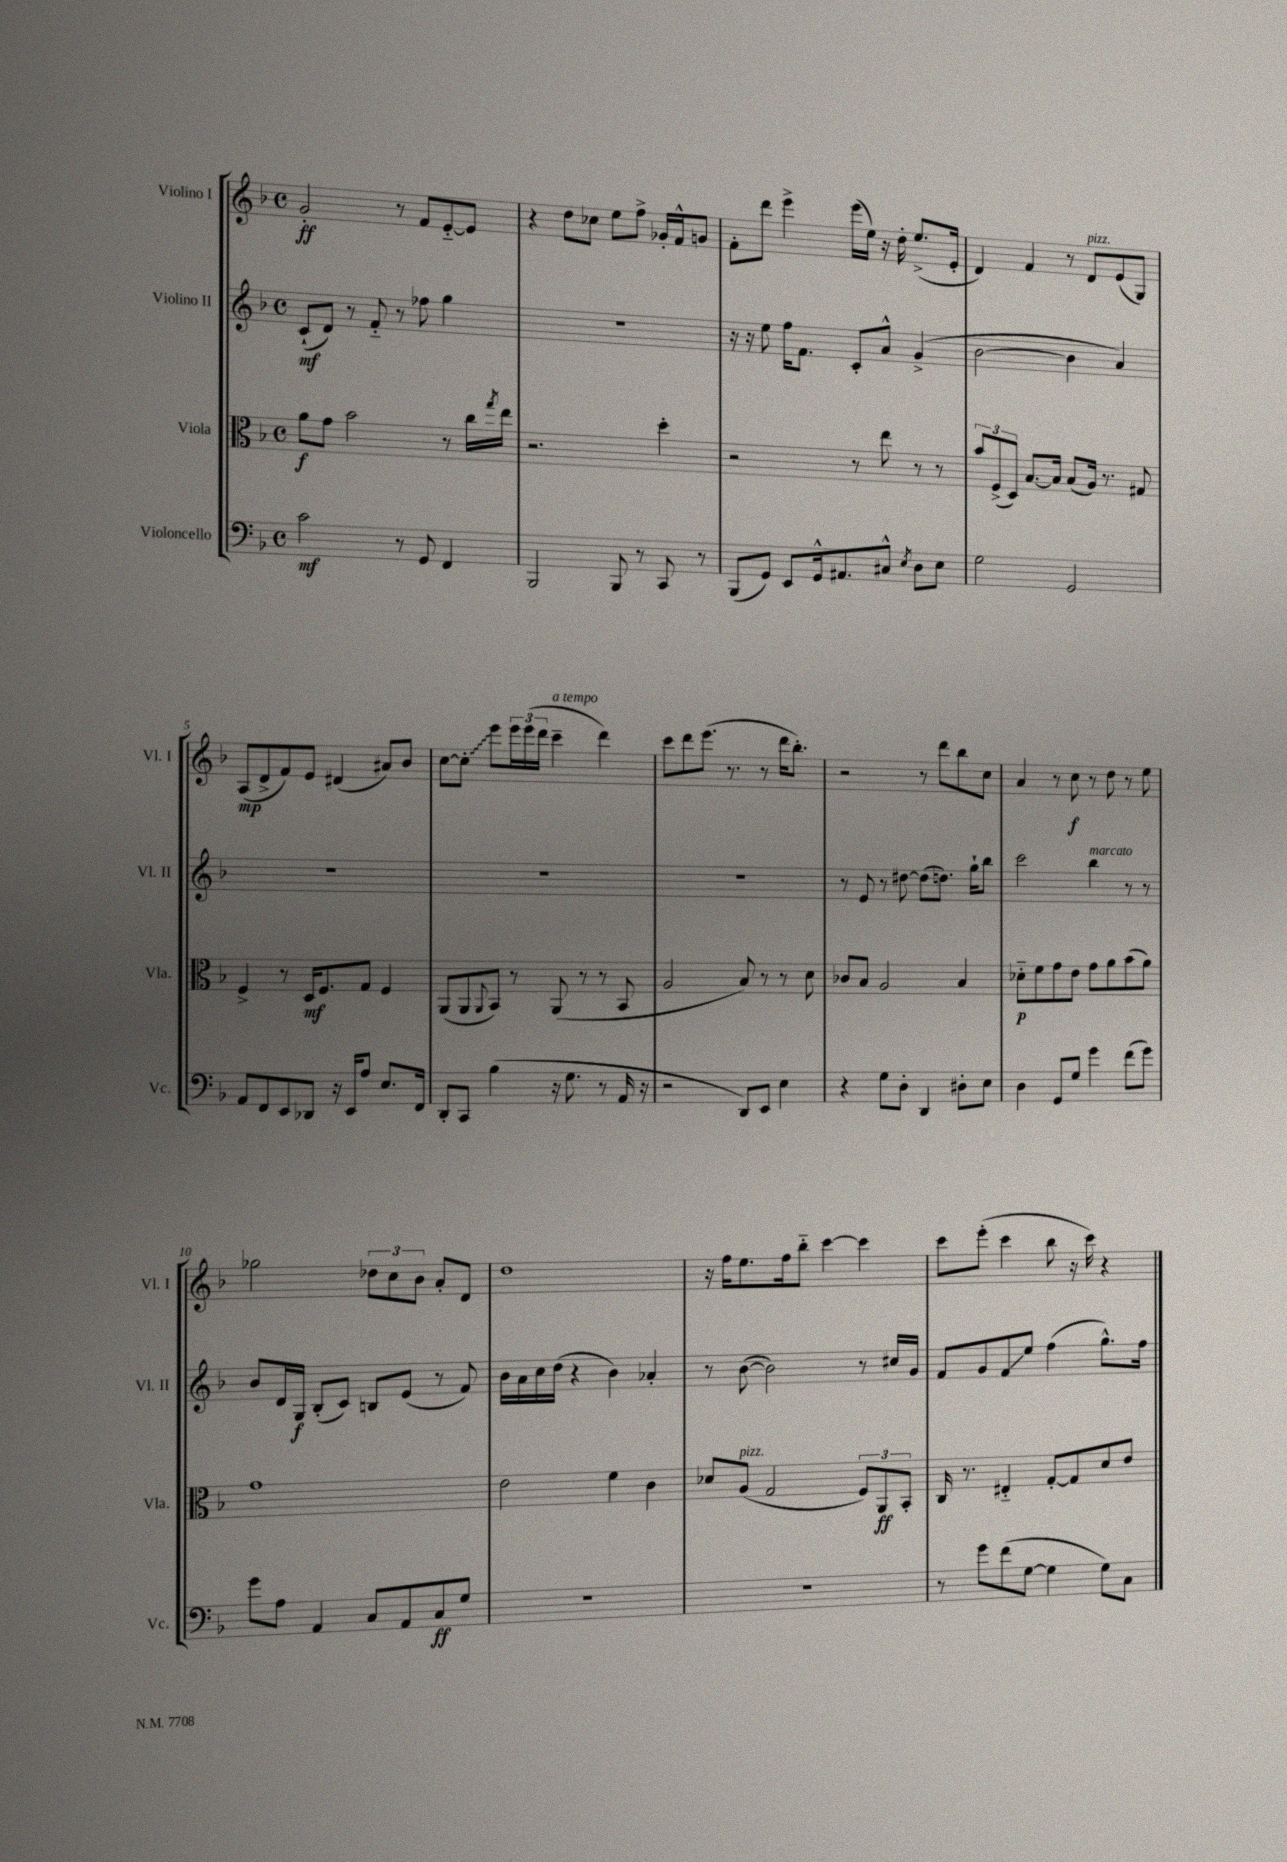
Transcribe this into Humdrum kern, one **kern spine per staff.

**kern	**kern	**kern	**kern
*staff4	*staff3	*staff2	*staff1
*clefF4	*clefC3	*clefG2	*clefG2
*k[b-]	*k[b-]	*k[b-]	*k[b-]
*M4/4	*M4/4	*M4/4	*M4/4
*met(c)	*met(c)	*met(c)	*met(c)
2c\	8a\L	(8c`/L	2g'/
.	8g\J	8d/J)	.
.	2b-\	8r	.
.	.	8f'~/	.
8r	.	8r	8r
8GG/	.	8ff-\	8f/L
4FF/	8r	4gg\	[8e'~/
.	16cc\LL	.	8e/]J
.	8qgg/	.	.
.	16ee\JJ	.	.
=	=	=	=
2BBB-/	2.r	1r	4r
.	.	.	8dd\L
.	.	.	8cc-\J
8BBB-/	.	.	8ee\L
8r	.	.	8ff^\J
8CC/	4dd'\	.	16g-'/LL
.	.	.	16f^^/J
8r	.	.	8g/J
=	=	=	=
(8BBB-/L	2r	16r	8f'\L
.	.	16r	.
8GG/J)	.	8ee\	8ddd\J
8EE/L	.	16ff\LK	4eee^\
.	.	8.f\J	.
16GG^^/k	.	.	.
8.AA#/	.	.	.
.	8r	8c'/L	(16eee\LL
.	.	.	16ee\JJ)
8C#^^/J	8ee\	8a^^/J	16r
.	.	.	16dd'\
8qE/	.	.	.
8D\L	8r	(4g^/	(8.ee^/L
8E\J	8r	.	.
.	.	.	16e'/Jk
=	=	=	=
2G\	12b-/L	[2b-\	4d/)
.	(12F^/	.	.
.	12D/J)	.	.
.	[8.B-/L	.	4f/
.	16B-/]Jk	.	.
2GG/	(8B-/L	4b-\]	8r
.	16A/Jk)	.	8d/L
.	8.r	.	.
.	.	4a/)	(8e/
.	8G#/	.	8G/J)
=	=	=	=
8AA/L	4F^/	1r	(8A/L
8FF/	.	.	8d^/
8EE/	8r	.	8f/)
8DD-/J	16D/LK	.	8e/J
.	8.F/	.	.
16r	.	.	(4d#/
16EE/LK	.	.	.
8A/J	8G/J	.	.
8.E/L	4F/	.	8a#/L)
.	.	.	8b-/J
16FF/Jk	.	.	.
=	=	=	=
8DD'/L	(8AA/L	1r	[8cc\L
8CC/J	8AA/	.	8cc'\]J
.	8qqAA/	.	.
(4B-\	8BB-/J)	.	8eee\L
.	8r	.	24eee\L
.	.	.	(24eee\
.	.	.	24ddd\JJ
16r	(8AA/	.	4ccc~\
8.G\	.	.	.
.	8r	.	.
8r	8r	.	4ddd\)
16AA/	8BB-/	.	.
16r	.	.	.
=	=	=	=
2r	2A/	1r	8ccc\L
.	.	.	8ddd\
.	.	.	(8.eee\J
.	.	.	8.r
8DD/L)	8B-/)	.	.
8EE/J	8r	.	8r
4E\	8r	.	16ddd\LK
.	.	.	8.bb-'\J)
.	8d\	.	.
=	=	=	=
4r	8c-/L	8r	2r
.	8B-/J	8e/	.
8G\L	2A/	8r	.
8D'\J	.	[8dd#\	.
4DD/	.	(8dd#\]L	8r
.	.	8.dd\J)	8ddd\L
8D#'\L	4B-/	.	8bb-\
.	.	16gg`\LK	.
8E\J	.	8bb-\J	8cc\J
=	=	=	=
4D\	8d-'~\L	2ccc\	4a/
.	8f\	.	.
8GG/L	8g\	.	8r
8G/J	8e\J	.	8cc\
4g\	8g\L	4bb-\	8r
.	8a\	.	8dd\
(8f\L	(8b-\	8r	8r
8g\J)	8a\J)	8r	8ee\
=	=	=	=
8g\L	1g	8b-/L	2gg-\
8A\J	.	16d/L	.
.	.	16G/JJ	.
4AA/	.	(8B-'/L	.
.	.	8c/J)	.
8C/L	.	8B/L	12dd-\L
.	.	.	12cc\
8AA/	.	(8e/J	.
.	.	.	12b-\J
8C/	.	8r	8a'/L
8G/J	.	8f/)	8d/J
=	=	=	=
1r	2e\	16b-\LL	1dd
.	.	16a\	.
.	.	16cc\	.
.	.	(16dd\JJ	.
.	.	4r	.
.	4f\	4b-\)	.
.	4c\	4a-'/	.
=	=	=	=
1r	8d-/L	8r	16r
.	.	.	16ff\LK
.	(8A/J	([8b-\	8.ee\
.	2G/	2b-\])	.
.	.	.	16ff\k
.	.	.	8bb-'~\J
.	.	.	[4ccc\
.	12F/L)	8r	4ccc\]
.	12AA/	.	.
.	.	16cc#/LL	.
.	12BB-'/J	.	.
.	.	16g/JJ	.
=	=	=	=
8r	16C/	8f/L	8ccc\L
.	8.r	.	.
8g\L	.	8g/	(8eee'\J
(8f\	4E#'~/	8f/	4ccc\
[8G\J	.	8ee/J	.
4G\]	[8G'/L	(4ff\	8bb-\
.	8G/]	.	16r
.	.	.	16ccc\)
8G\L)	8d/	8.gg^^\L)	4r
8C\J	8e/J	.	.
.	.	16ff\Jk	.
==	==	==	==
*-	*-	*-	*-
